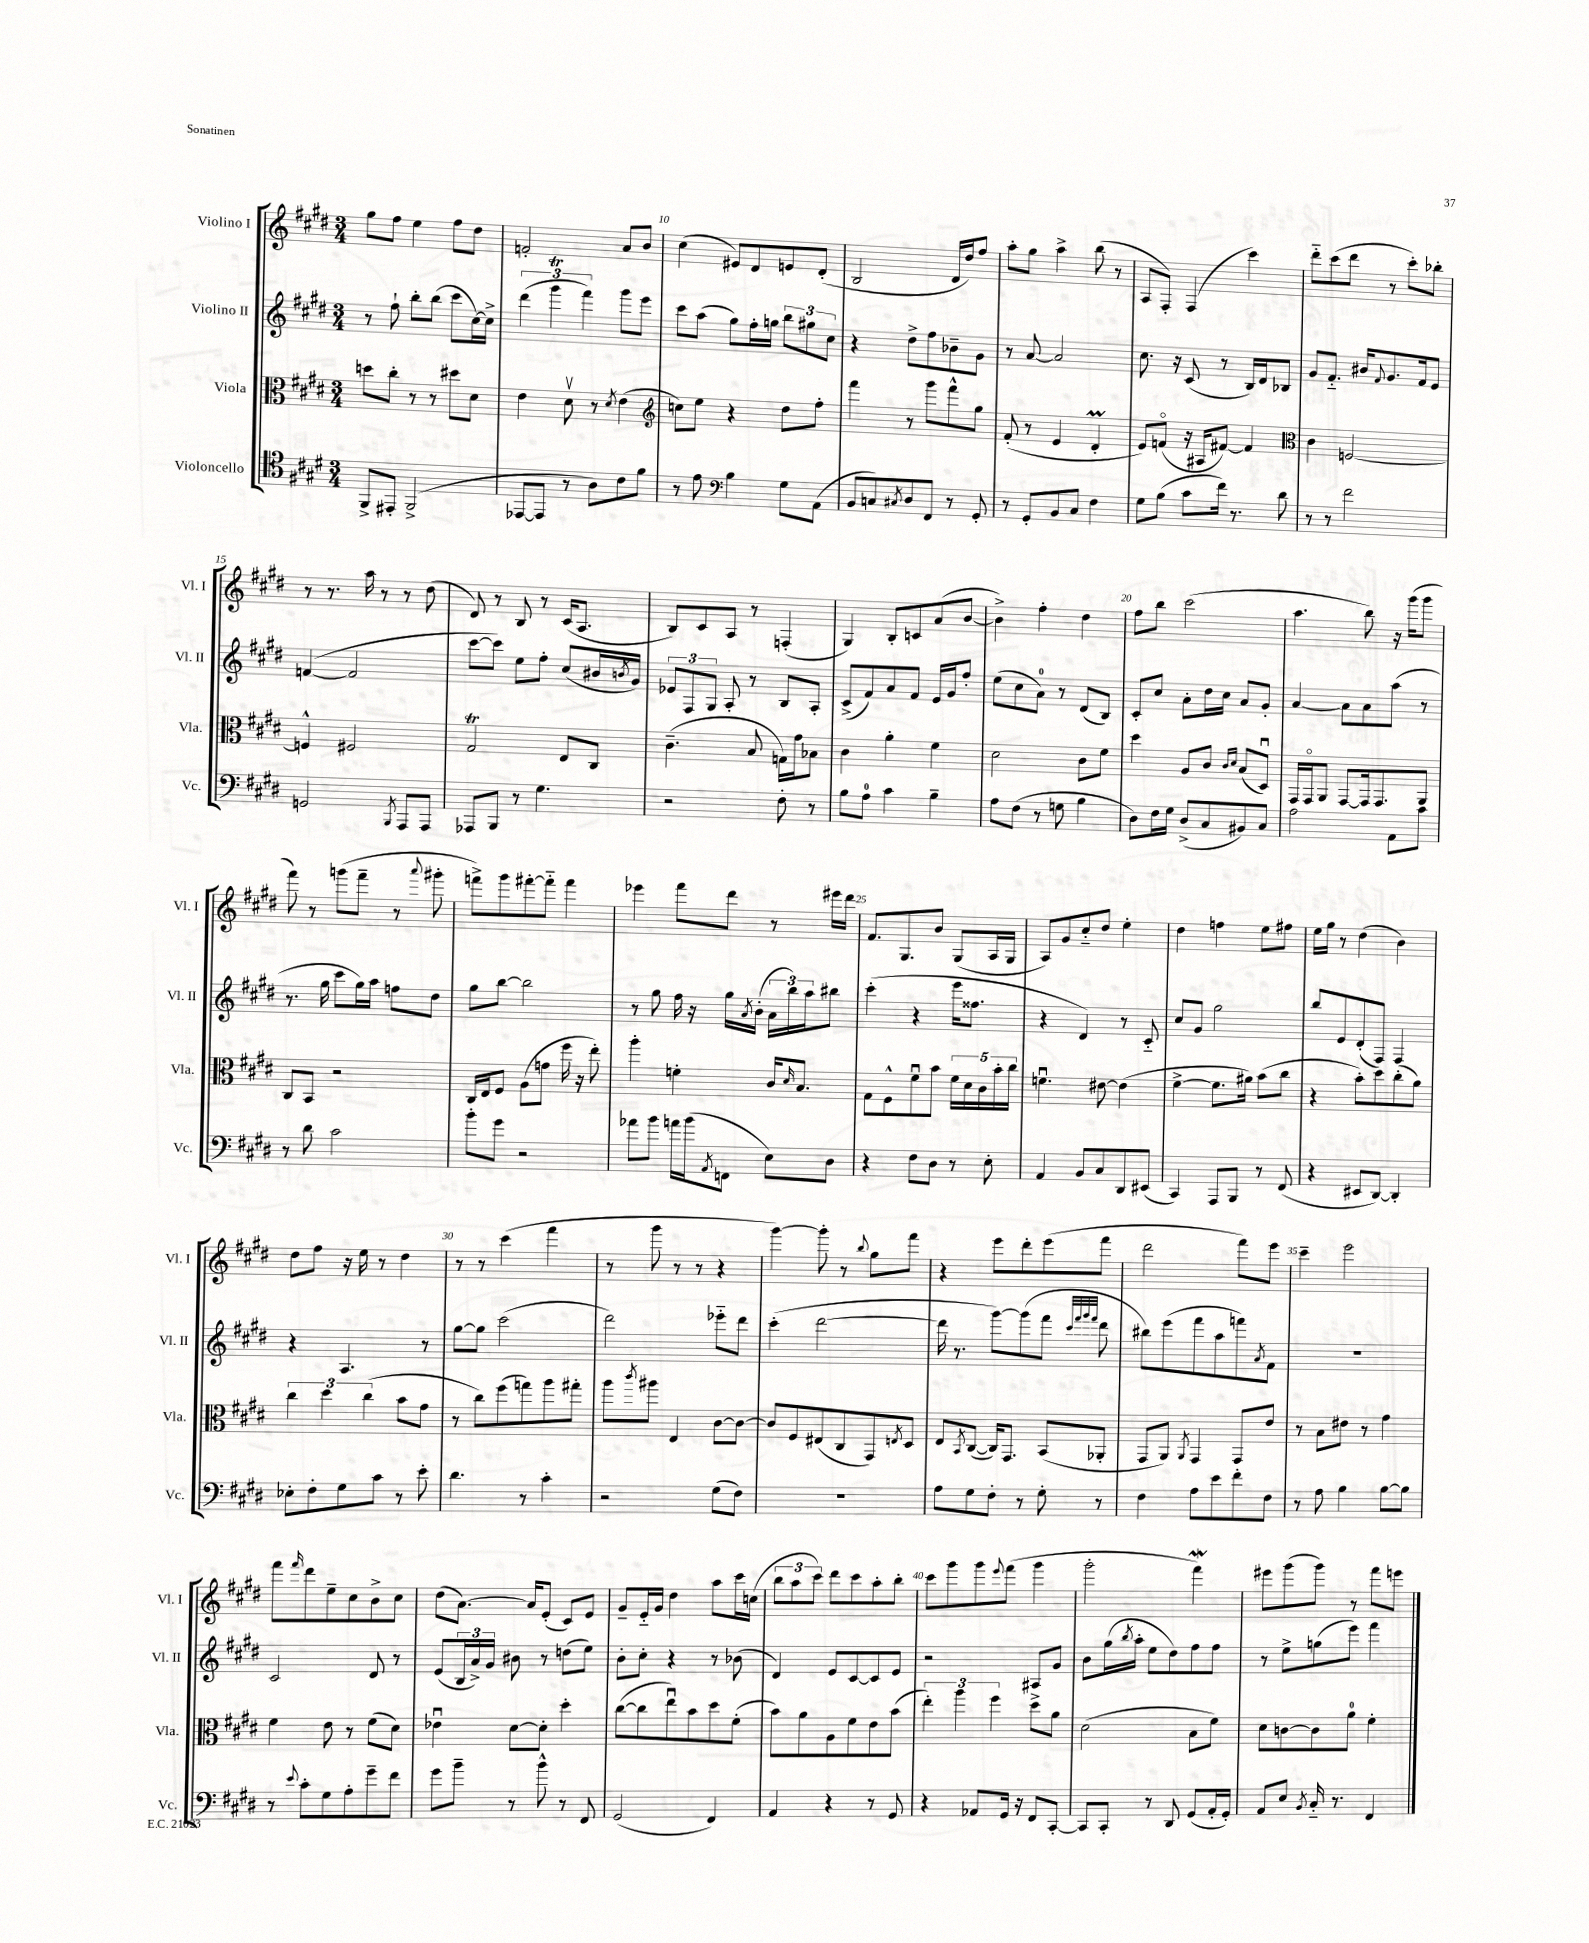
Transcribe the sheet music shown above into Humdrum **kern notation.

**kern	**kern	**kern	**kern
*part4	*part3	*part2	*part1
*staff4	*staff3	*staff2	*staff1
*I"Violoncello	*I"Viola	*I"Violino II	*I"Violino I
*I'Vc.	*I'Vla.	*I'Vl. II	*I'Vl. I
*clefC4	*clefC3	*clefG2	*clefG2
*k[f#c#g#d#]	*k[f#c#g#d#]	*k[f#c#g#d#]	*k[f#c#g#d#]
*M3/4	*M3/4	*M3/4	*M3/4
=8	=8	=8	=8
8FF#^/L	8ddn\L	8r	8gg#\L
8EE#X'/J	8cc#'\J	8ff#`\	8ff#\J
(2FF#^/	8r	8bb'\L	4ee\
.	8r	(8bb\J	.
.	8dd#X\L	8ccc#\L	8ff#\L
.	8d#\J	[16cc#\L)	8dd#\J
.	.	16cc#^\JJ]	.
=9	=9	=9	=9
[8EE-X/L	4e\	(6ddd#\	2fn'/
8EE-/J]	.	.	.
.	.	6ggg#t\	.
8r	8d#v\	.	.
.	.	6fff#\)	.
8A\L)	8r	.	.
.	8qd#/	.	.
8c#\	(4e\	8ggg#\L	8a/L
8f#\J	.	8eee\J	8b/J
=10	=10	=10	=10
*	*clefG2	*	*
8r	8ccn\L)	8ccc#\L	(4cc#\
8e\	8ee\J	(8aa\J	.
*clefF4	*	*	*
4B\	4r	8gg#\L)	8e#X/L)
.	.	16ff#'\L	8d#/
.	.	16ggn\JJ	.
8G#\L	8dd#\L	12bb\L	8en/
.	.	12gg#X\	.
(8AA\J	8ff#'\J	.	(8d#'/J
.	.	12cc#\J	.
=11	=11	=11	=11
8BB/L	4fff#\	4r	2B/
8Cn/)	.	.	.
8qC#X/	.	.	.
8D#/	8r	8dd#^\L	.
8FF#/J	8ggg#\L	8ff#\	.
8r	8fff#^^\	8b-X~\	16d#/LL
.	.	.	16dd#/J)
8GG#'/	8gg#\J	8g#\J	8ff#/J
=12	=12	=12	=12
8r	(8f#'/	8r	8aa'\L
8GG#'/L	8r	[8a/	8gg#\J
8BB/	4e/	2a/]	4aa^\
8C#/J	.	.	.
4F#\	4d#m'/	.	(8bb\
.	.	.	8r
=13	=13	=13	=13
8G#\L	8e/L)	8.cc#\	8A/L
(8B\J	(8fn/J	.	8F#'/J)
.	.	16r	.
8c#\L	16r	(8c#/	(4F#/
.	16A#X/KL	.	.
16f#\Jk)	[8f#X/J)	8r	.
8.r	.	.	.
.	4f#/]	16B/LL)	4ccc#\)
.	.	16d#/J	.
8d#\	.	8B-X/J	.
=14	=14	=14	=14
*	*clefC3	*	*
8r	4c#\	8g#/L	8ddd#\L
8r	.	8.f#/J	(8ccc#\
2f#\	[2Fn/	.	8ddd#\J
.	.	16b#X/KL	.
.	.	8qqf#/	.
.	.	8.g#/	8r
.	.	.	8ccc#'\L)
.	.	16f#/k	.
.	.	8e/J	8bb-X'\J
!!LO:LB:g=z
=15	=15	=15	=15
2GGn/	4Fn^^/]	([4fn/	8r
.	.	.	8.r
.	2F#X/	2f/]	.
.	.	.	16aa\
.	.	.	8r
8qBBB/	.	.	.
8AAA/L	.	.	8r
8AAA/J	.	.	(8dd#\
=16	=16	=16	=16
8AAA-X/L	2G#t/	[8ccc#\L	8d#/)
8BBB/J	.	8ccc#\J])	8r
8r	.	8ee\L	8B/
4.G#\	.	8ff#'\J	8r
.	8E/L	(8cc#/L	(16c#/KL
.	.	.	8.A/J
.	8C#/J	16b#X/L	.
.	.	8qbn/	.
.	.	16g#/JJ)	.
=17	=17	=17	=17
2r	(4.c#~\	12e-X/L	8B/L)
.	.	12F#/	.
.	.	.	8c#/
.	.	12G#/J	.
.	.	8A'/	8A/J
.	8B/	8r	8r
8F#'\	16Gn\LL)	8B/L	(4Fn'/
.	16g#\J	.	.
8r	8B-X\J	8A'/J	.
=18	=18	=18	=18
8B\L	4c#\	(8c#^/L	4G#/)
8A\J	.	8f#/)	.
4c#\	4a'\	8a/	8B'/L
.	.	8f#/J	8cn/
4B~\	4f#\	16e/LL	(8a/
.	.	16g#/J	.
.	.	8ff#'/J	[8b/J
=19	=19	=19	=19
8A\L	2d#\	(8ee\L	4b^\])
(8F#\J	.	8cc#\	.
8r	.	8a\J)	4ff#'\
8Gn\	.	8r	.
4B\	8c#\L	(8d#/L	4dd#\
.	8f#\J	8B/J)	.
=20	=20	=20	=20
8D#\L)	4dd#\	8c#'/L	8ff#\L
16F#\L	.	8cc#/J	8bb\J
16G#\JJ	.	.	.
(8D#^/L	8A/L	8a'\L	(2ccc#\
8C#/	8c#/J	16dd#\L	.
.	.	16cc#\JJ	.
.	16qqc#/LL	.	.
.	16qqd#/JJ	.	.
8BB#X/)	(8B/L	8a/L	.
8C#/J	8D#u/J)	8g#'/J	.
=21	=21	=21	=21
2A\	16GG#/LL	[4a/	4.aa\
.	16GG#/J	.	.
.	8AA/J	.	.
.	[8GG#/L	8a\L]	.
.	16GG#/k]	8a\	8bb\)
.	8.GG#/	.	.
8AA\L	.	(8aa\J	16r
.	.	.	(16ggg#\KL
8c#\J	8AA/J	8r	8ggg#\J
!!LO:LB:g=z
=22	=22	=22	=22
8r	8C#/L	8.r	8fff#\)
8d#\	8BB/J	.	8r
.	.	16gg#\	.
2c#\	2r	8ccc#\L	(8gggn\L
.	.	16gg#\L)	8fff#~\J
.	.	16aa\JJ	.
.	.	8ffn\L	8r
.	.	.	8qqaaa/
.	.	8dd#\J	8ggg#X'\
=23	=23	=23	=23
8b'\L	16C#/LL	8gg#\L	8fffn^\L)
.	16E/J	.	.
8g#\J	8F#/J	[8bb\J	8ggg#\
2r	(8A\L	2bb\]	[8fff#X'\
.	8gn\J	.	8fff#\J]
.	16ff#\	.	4fff#\
.	16r	.	.
.	8ee'\)	.	.
=24	=24	=24	=24
8a-X\L	4aa'\	8r	4eee-X\
8b\J	.	8gg#\	.
16an\LL	4fn'\	16ff#\	8fff#\L
(16b\J	.	16r	.
8qAA/	.	.	.
8FFn\J	.	16gg#\LL	8ddd#\J
.	.	8qa/	.
.	.	(16b'\JJ	.
8E\L)	16c#/KL	24a\LL	8r
.	.	24bb\)	.
.	16qqd#/	.	.
.	8.B/J	.	.
.	.	24aa\J	.
8D#\J	.	8bb#X\J	16eee#X\LL
.	.	.	16ddd#\JJ
=25	=25	=25	=25
4r	8G#\L	(4ccc#'\	8.f#/L
.	8F#^^\	.	.
.	.	.	8.G#/
8F#\L	8f#u\	4r	.
8D#\J	8b\J	.	8b/J
8r	20f#\LL	16eee\KL	(8G#/L
.	20d#\	.	.
.	.	8.ff##X\J	.
.	20c#\	.	.
8E'\	.	.	16A/L
.	20b'\	.	.
.	.	.	16G#/JJ
.	20cc#\JJ	.	.
=26	=26	=26	=26
4AA/	4.fnu\	4r	8A/L)
.	.	.	8g#/
8BB/L	.	4d#/)	8cc#/
8C#/	[8e#X\	.	8dd#/J
8DD#/	(4e#\]	8r	4ee'\
(8EE#X/J	.	8c#/	.
=27	=27	=27	=27
4CC#/)	[4f#^\	8cc#/L	4dd#\
.	.	8g#/J	.
8AAA/L	8.f#\L]	2gg#\	4ffn\
8BBB/J	.	.	.
.	16a#X\Jk)	.	.
8r	(8b\L	.	8ee\L
(8FF#/	8cc#\J	.	8ff#X\J
=28	=28	=28	=28
4r	4r	8bb/L	16ee\LL
.	.	.	16gg#\JJ
.	.	8e/	8r
8EE#X/L	8b'\L)	(8d#'/	(4dd#\
[8DD#/J)	8dd#\	8F#/J)	.
4DD#'/]	(8cc#'\	4F#/	4b\)
.	8a\J)	.	.
!!LO:LB:g=z
=29	=29	=29	=29
8E-X'\L	6cc#\	4r	8dd#\L
8F#'\	.	.	8ff#\J
.	6dd#\	.	.
8G#\	.	4.A/	16r
.	.	.	16ee\
.	(6cc#\	.	.
8c#\J	.	.	8r
8r	8b\L	.	4dd#\
8e'\	8g#\J	8r	.
=30	=30	=30	=30
4.d#\	8r	[8gg#\L	8r
.	8cc#\L)	8gg#\J]	8r
.	(8ff#\	(2ccc#\	(4ccc#\
8r	8ggn\)	.	.
4c#'\	8aa\	.	4fff#\
.	8gg#X'\J	.	.
=31	=31	=31	=31
2r	8aa\L	2ddd#\)	8r
.	8qccc#/	.	.
.	8aa#X\J	.	8ggg#\
.	4E/	.	8r
.	.	.	8r
(8G#\L	[8c#\L	8eee-X\L	4r
8F#\J)	8c#\J_	8ddd#\J	.
=32	=32	=32	=32
2.r	8c#/L]	(4ccc#'\	[4ggg#\)
.	8F#/	.	.
.	(8E#X/	[2ddd#\	8ggg#'\]
.	8C#/	.	8r
.	.	.	8qqbb/
.	8GG#/)	.	8gg#\L
.	8qEn/	.	.
.	8D#/J	.	8fff#\J
=33	=33	=33	=33
8A\L	8E/L	16ddd#\]	4r
.	.	8.r	.
.	8qBB/	.	.
8G#\	([8C#/J	.	.
8F#'\J	16C#/KL])	[8ggg#\L)	8eee\L
.	8.GG#/J	.	.
8r	.	(8ggg#\]	8ddd#'\
8G#'\	(8BB/L	8fff#\J	(8eee\
.	.	32qqccc#/LLL	.
.	.	32qqfff#/	.
.	.	32qqggg#/	.
.	.	32qqfff#/JJJ	.
8r	8AA-X'/J	8ddd#\	8fff#\J
=34	=34	=34	=34
4F#\	8GG#/L	8bb#X\L)	2ddd#\
.	8AA/J)	(8eee\	.
.	8qAA/	.	.
8A\L	4GG#/	8fff#\	.
8e\	.	8aa\	.
8f#'\	8GG#/L	8fffn\)	8fff#\L)
.	.	8qa/	.
8F#\J	8e/J	8f#\J	8eee\J
=35	=35	=35	=35
8r	8r	2.r	4ccc#~\
8A\	8B\L	.	.
4B\	8e#X\J	.	2eee\
.	8r	.	.
[8B\L	4g#\	.	.
8B\J]	.	.	.
!!LO:LB:g=z
=36	=36	=36	=36
8r	4f#\	2c#/	8fff#\L
8qqe/	.	.	16qqfff#/
8c#'\L	.	.	8ddd#\
8G#\	8e\	.	8ee~\
8A'\	8r	.	8cc#\
8g#~\	(8f#\L	8d#/	8b^\
8f#\J	8d#\J)	8r	8cc#\J
=37	=37	=37	=37
8g#\L	4e-Xu\	(8e/L	(8dd#\L
8b~\J	.	24B/L	[8.a\J)
.	.	24a^/)	.
.	.	24g#/JJ	.
8r	[8d#\L	8b#X\	.
.	.	.	16a/KL]
8b^^\	8d#'\J]	8r	(8e'/J
8r	4dd#'\	(8ddn\L	8c#/L)
8FF#/	.	8ee\J)	8e/J
=38	=38	=38	=38
(2GG#/	([8cc#\L	8b'\L	8g#~/L
.	8cc#\]	8cc#'\J	16e/L
.	.	.	16g#/JJ
.	8eeu\)	4r	4dd#\
.	8b\	.	.
4FF#/)	8dd#\	8r	8aa\L
.	(8f#'\J	(8b-X\	16ccc#\L
.	.	.	(16ccn\JJ
=39	=39	=39	=39
4AA/	8b\L)	4d#/)	12bb\L
.	.	.	12aa\
.	8a\	.	.
.	.	.	12ccc#\J)
4r	8A\	8e/L	8ddd#\L
.	8f#\	[8c#/	8ccc#\
8r	8e\	8c#/]	8aa'\
8GG#/	(8b\J	8e/J	8bb'\J
=40	=40	=40	=40
4r	6ee'\)	2r	8ccc#\L
.	.	.	8ggg#\
.	6aa\	.	.
8AA-X/L	.	.	8ggg#\
.	6ff#\	.	.
.	.	.	8qqeee/
16GG#/Jk	.	.	(8fff#\J
16r	.	.	.
8FF#/L	8dd#^\L	8A#X/L	4ggg#\
[8CC#'/J	8a\J	8g#/J	.
=41	=41	=41	=41
8CC#/L]	(2d#\	8b\L	2ggg#'\
8CC#'/J	.	(16gg#\L	.
.	.	8qbb/	.
.	.	16aa'\JJ	.
8r	.	8ee\L	.
8DD#/	.	8dd#\)	.
(8GG#/L	8B\L	8ff#\	4fff#W\)
16AA'/L	8f#\J)	8ff#\J	.
16GG#'/JJ)	.	.	.
=42	=42	=42	=42
8AA/L	8d#\L	8r	8eee#X\L
8E/J	[8cn\	8ee^\L	(8ggg#\
8qBB/	.	.	.
16C#/	8c\]	(8ggn\	8ggg#\J)
8.r	.	.	.
.	8a\J	8eee\J)	8r
4FF#/	4f#'\	4fff#\	8fff#\L
.	.	.	8eeen\J
==	==	==	==
*-	*-	*-	*-
